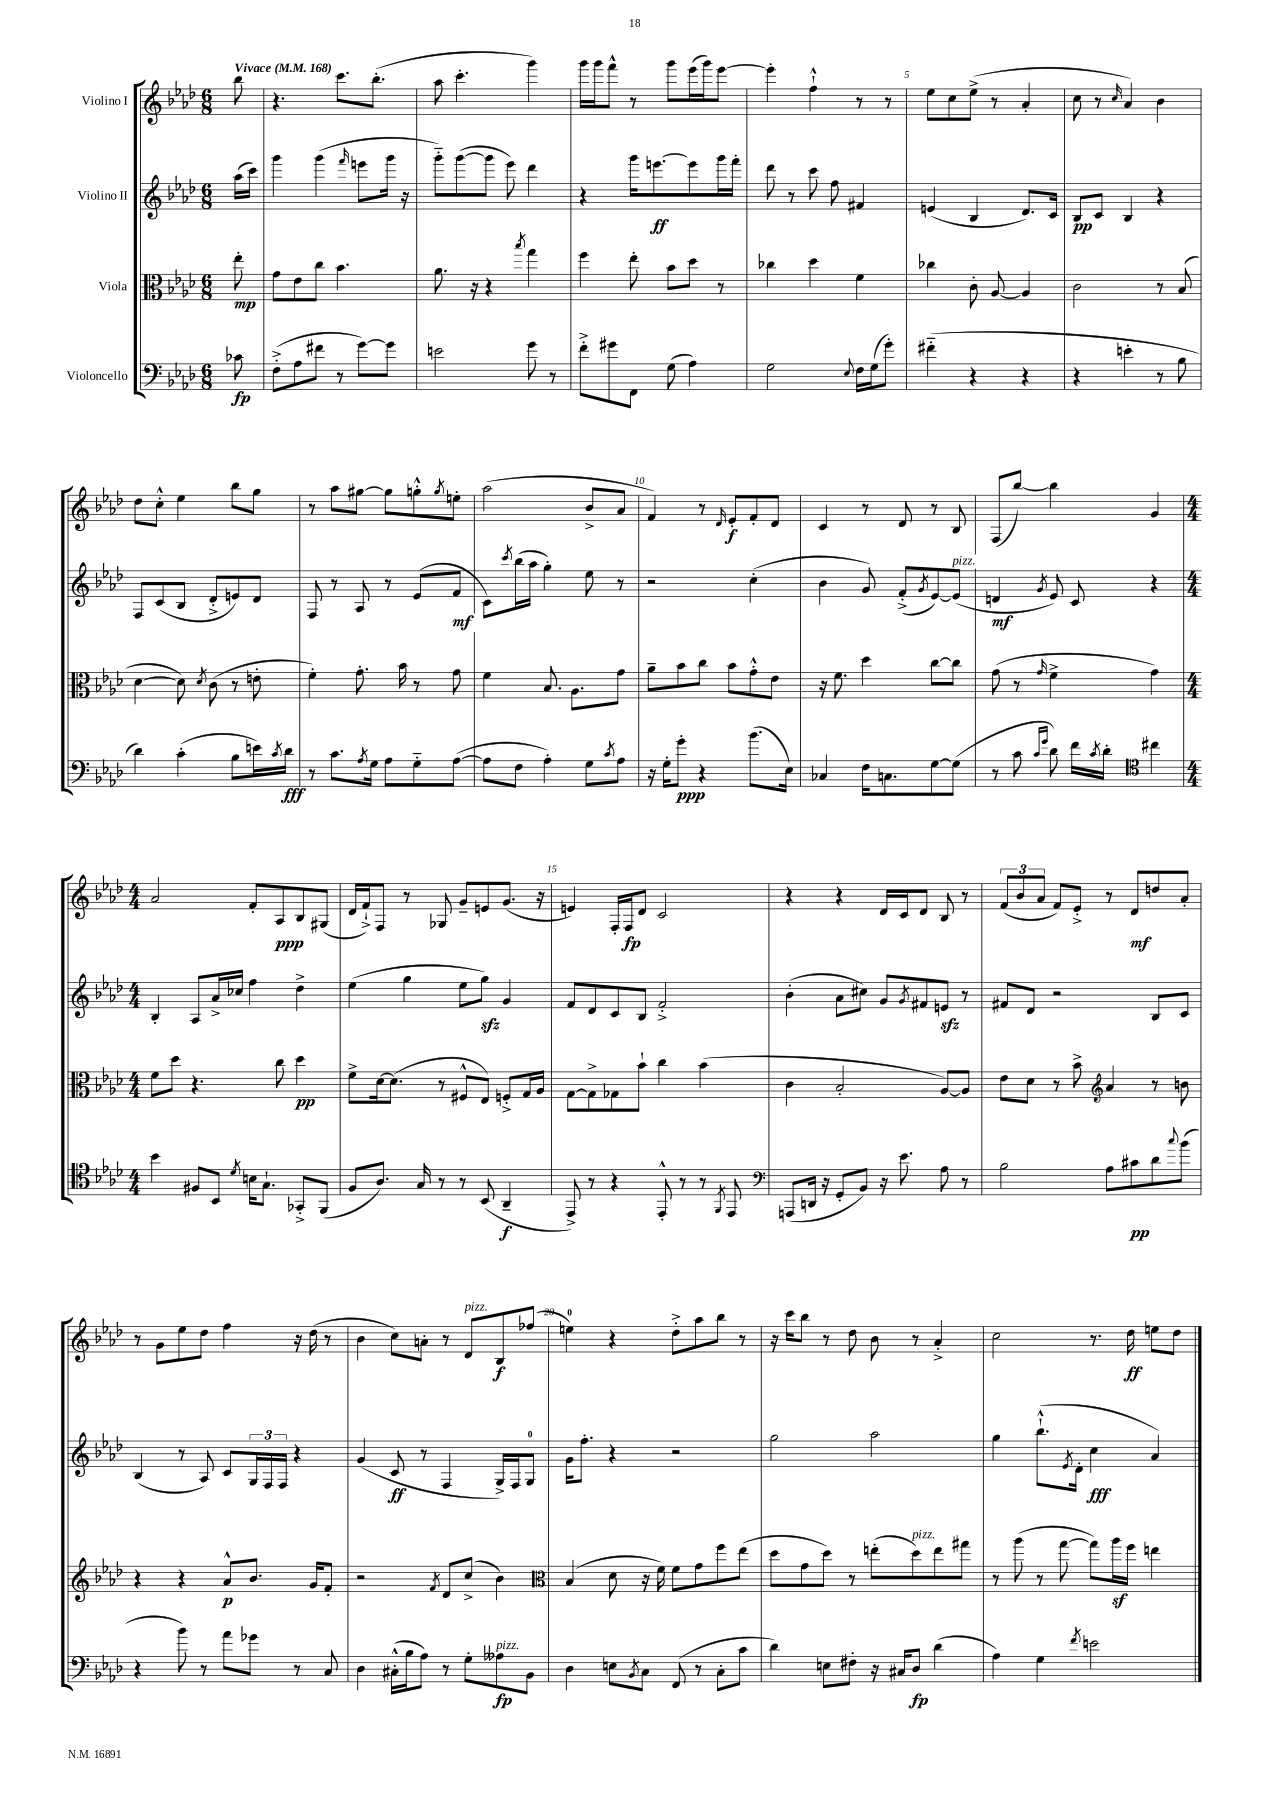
<<
\new StaffGroup <<
\new Staff = "s0" \with { instrumentName = "Violino I" } {
    \clef treble \key aes \major \numericTimeSignature \time 6/8 \partial 8 \tempo "Vivace" 4 = 168
    bes''8 |
    r4. c'''8. bes''8.-.( |
    aes''8 c'''4.-. g'''4) |
    g'''16 g'''16 f'''8-^ r8 g'''8 ees'''16( g'''16) ees'''8~ |
    ees'''4-. f''4-!-^ r8 r8 |
    ees''8 c''8 ees''8->( r8 aes'4-. |
    c''8 r8 \grace { c''16 } aes'4) bes'4 |
    des''8 c''8-.-^ ees''4 bes''8 g''8 |
    r8 aes''8 gis''8~ gis''8 g''8-.-^ \acciaccatura { g''8 } e''8-. |
    aes''2( bes'8-> aes'8 |
    f'4) r8 \grace { des'16 } ees'8-.\f f'8-. des'8 |
    c'4 r8 des'8 r8 bes8 |
    f8( bes''8~) bes''4 g'4 |
    \numericTimeSignature \time 4/4 aes'2 f'8-. aes8\ppp bes8 gis8( |
    des'16 f'16-!->) f8 r8 ges8 g'8-- e'8 g'8.( r16 |
    e'4) f16-. f16\fp des'8 c'2 |
    r4 r4 des'16 c'16 des'8 bes8 r8 |
    \tuplet 3/2 { f'8( bes'8 aes'8 } f'8) ees'8-.-> r8 des'8\mf d''8 aes'8-. |
    r8 g'8 ees''8 des''8 f''4 r16 des''16( r8 |
    bes'4 c''8) a'8-. r8 des'8^\markup { \italic "pizz." } bes8\f fes''8( |
    e''4-0) r4 des''8-.-> aes''8 bes''8 r8 |
    r16 c'''16 bes''8 r8 des''8 bes'8 r8 aes'4-.-> |
    c''2 r8. des''16\ff e''8 des''8 \bar "|." |
}
\new Staff = "s1" \with { instrumentName = "Violino II" } {
    \clef treble \key aes \major \numericTimeSignature \time 6/8 \partial 8
    aes''16( c'''16) |
    g'''4 g'''4( \grace { f'''16 } e'''8 g'''16 r16 |
    g'''8-_) g'''8~( g'''8 ees'''8) des'''4 |
    r4 g'''16 e'''8.~\ff e'''8 g'''16 f'''16-. |
    des'''8 r8 c'''8 f''8 fis'4 |
    e'4( bes4 des'8.) c'16 |
    bes8\pp c'8 bes4 r4 |
    f8 c'8( bes8 des'8-.-> e'8) des'8 |
    f8 r8 aes8 r8 ees'8( f'8\mf |
    c'8) \acciaccatura { c'''8 } bes''16( aes''16 g''4-.) ees''8 r8 |
    r2 c''4-.( |
    bes'4 g'8) f'8-.->( \acciaccatura { g'8 } ees'8~) ees'8^\markup { \italic "pizz." }( |
    d'4\mf \acciaccatura { g'8 } ees'8) c'8 r4 |
    \numericTimeSignature \time 4/4 bes4-. aes8 aes'16-> ces''16 f''4 des''4-> |
    ees''4( g''4 ees''8 g''8\sfz) g'4 |
    f'8 des'8 c'8 bes8 f'2-.-> |
    bes'4-.( aes'8 cis''8) g'8 \acciaccatura { g'8 } fis'8 e'8\sfz r8 |
    fis'8 des'8 r2 bes8 c'8 |
    bes4( r8 aes8) c'8 \tuplet 3/2 { g16 f16 f16 } r4 |
    g'4( c'8\ff r8 f4 g16->) f16 g8-0 |
    g'16 f''8.-. r4 r2 |
    g''2 aes''2 |
    g''4 bes''8.-!-^( \acciaccatura { ees'8 } des'16-. c''4\fff aes'4) \bar "|." |
}
\new Staff = "s2" \with { instrumentName = "Viola" } {
    \clef alto \key aes \major \numericTimeSignature \time 6/8 \partial 8
    ees''8-.\mp |
    g'8 ees'8 c''8 bes'4. |
    aes'8. r16 r4 \acciaccatura { bes''8 } g''4 |
    f''4 ees''8-. bes'8 des''8 r8 |
    ces''4 des''4 f'4 |
    ces''4 c'8-. aes8~ aes4 |
    c'2 r8 bes8( |
    des'4~ des'8) \acciaccatura { des'8 } c'8( r8 e'8-. |
    f'4-.) g'8.-. bes'16 r8 g'8 |
    f'4 bes8. aes8. g'8 |
    aes'8-- bes'8 c''8 bes'8 g'8-.-^ ees'8 |
    r16 f'8. des''4 c''8~ c''8 |
    g'8( r8 \grace { g'16 } f'4-> g'4) |
    \numericTimeSignature \time 4/4 f'8 des''8 r4. c''8 des''4\pp |
    f'8-> des'16~ des'8.( r8 fis8-^ ees8) f8-.-> g16 aes16 |
    g8~ g8-> ges8 bes'8-! c''4 bes'4( |
    c'4 bes2-. aes8~) aes8 |
    ees'8 des'8 r8 bes'8-> \clef treble aes'4 r8 b'8 |
    r4 r4 aes'8-^\p bes'8. g'16 f'8-. |
    r2 \acciaccatura { f'8 } des'8 c''8->( bes'4) |
    \clef alto bes4( des'8 r16 f'16) f'8 g'8 f''8 ees''8( |
    des''8 g'8 des''8) r8 e''8-.( des''8^\markup { \italic "pizz." }) e''8 gis''8 |
    r8 aes''8( r8 g''8~ g''8) aes''16\sf f''16 e''4 \bar "|." |
}
\new Staff = "s3" \with { instrumentName = "Violoncello" } {
    \clef bass \key aes \major \numericTimeSignature \time 6/8 \partial 8
    ces'8\fp |
    f8-.->( aes8 fis'8 r8 g'8~) g'8 |
    e'2 g'8 r8 |
    f'8-.-> gis'8 f,8 g8( aes4) |
    g2 \appoggiatura { ees8 } f16 g16( g'8-.) |
    fis'4-_( r4 r4 |
    r4 e'4-. r8 bes8 |
    des'4) c'4-.( bes8 e'16) \acciaccatura { c'8 } des'16\fff |
    r8 c'8. \acciaccatura { aes8 } g16 aes8 g8-_ aes8~( |
    aes8 f8 aes4-.) g8 \acciaccatura { c'8 } aes8 |
    r16 g16-. g'8-.\ppp r4 bes'8.( ees16) |
    ces4 f16 c8. g8~ g8( |
    r8 c'8 \grace { c'16 g'16 } des'8) f'16 \acciaccatura { c'8 } des'16-. \clef tenor cis''4 |
    \numericTimeSignature \time 4/4 bes'4 fis8 bes,8 \acciaccatura { des'8 } b16 g8.-! ges,8-.-> f,8( |
    f8 aes8.) g16 r8 r8 bes,8( aes,4--\f |
    ees,8->) r8 r4 ees,8-.-^ r8 r8 \acciaccatura { f,8 } ees,8 |
    \clef bass a,,8( d,16 r16 g,8-. bes,8) r16 ees'8. aes8 r8 |
    bes2 aes8 cis'8\pp des'8 \appoggiatura { c''8 } bes'8( |
    r4 bes'8) r8 aes'8 ges'8 r8 c8 |
    des4 cis16-.-^( bes16 aes8) r8 g8-. aeses8\fp^\markup { \italic "pizz." } bes,8 |
    des4 e8 \acciaccatura { bes,8 } c8 f,8( r8 c8-. c'8 |
    des'4) e8 fis8-. r16 cis16 des8\fp des'4( |
    aes4) g4 \acciaccatura { f'8 } e'2 \bar "|." |
}
>>
>>
\layout { \context { \Score \override BarNumber.break-visibility = ##(#f #t #t) barNumberVisibility = #(every-nth-bar-number-visible 5) } }
